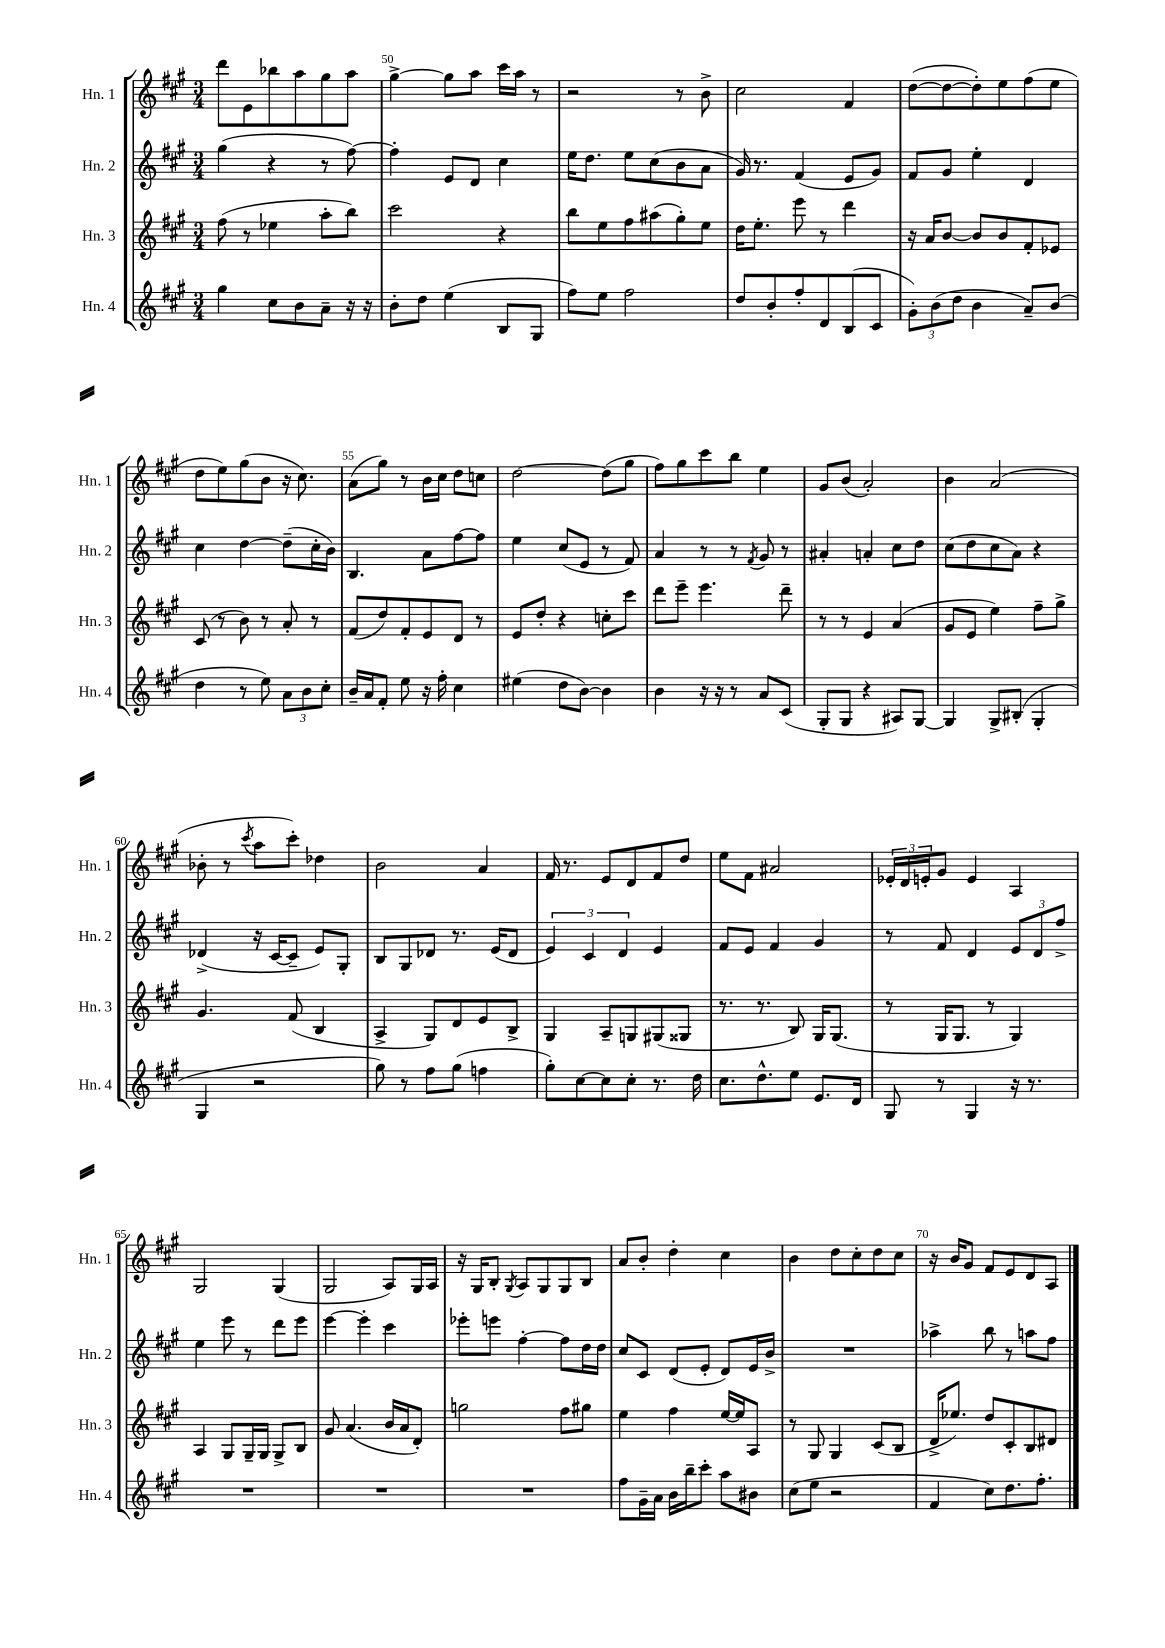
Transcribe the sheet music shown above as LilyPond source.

<<
\new StaffGroup <<
\new Staff = "s0" \with { instrumentName = "Hn. 1" shortInstrumentName = "Hn. 1" } {
    \clef treble \key a \major \numericTimeSignature \time 3/4
    d'''8 e'8 bes''8 a''8 gis''8 a''8 |
    gis''4~-> gis''8 a''8 cis'''16 a''16 r8 |
    r2 r8 b'8-> |
    cis''2 fis'4 |
    d''8~( d''8~ d''8-.) e''8 fis''8( e''8 |
    d''8 e''8) gis''8( b'8 r16 cis''8.) |
    a'8( gis''8) r8 b'16 cis''16 d''8 c''8 |
    d''2~ d''8( gis''8 |
    fis''8) gis''8 cis'''8 b''8 e''4 |
    gis'8 b'8( a'2-.) |
    b'4 a'2( |
    bes'8-. r8 \acciaccatura { cis'''8 } a''8 cis'''8-.) des''4 |
    b'2 a'4 |
    fis'16 r8. e'8 d'8 fis'8 d''8 |
    e''8 fis'8 ais'2 |
    \tuplet 3/2 { ees'16-. d'16 e'16-. } gis'8 e'4 a4 |
    gis2 gis4( |
    gis2 a8) gis16 a16 |
    r16 gis16 b8-. \acciaccatura { gis8 } a8 gis8 gis8 b8 |
    a'8 b'8-. d''4-. cis''4 |
    b'4 d''8 cis''8-. d''8 cis''8 |
    r16 b'16 gis'8 fis'8 e'8 d'8 a8 \bar "|." |
}
\new Staff = "s1" \with { instrumentName = "Hn. 2" shortInstrumentName = "Hn. 2" } {
    \clef treble \key a \major \numericTimeSignature \time 3/4
    gis''4( r4 r8 fis''8~) |
    fis''4-. e'8 d'8 cis''4 |
    e''16 d''8. e''8 cis''8( b'8 a'8 |
    gis'16) r8. fis'4( e'8 gis'8) |
    fis'8 gis'8 e''4-. d'4 |
    cis''4 d''4~ d''8--( cis''16-. b'16) |
    b4. a'8 fis''8~ fis''8 |
    e''4 cis''8( e'8 r8 fis'8) |
    a'4 r8 r8 \acciaccatura { fis'8 } gis'8 r8 |
    ais'4-. a'4-. cis''8 d''8 |
    cis''8( d''8 cis''8 a'8) r4 |
    des'4->( r16 cis'16~ cis'8-- e'8) gis8-. |
    b8 gis8 des'8 r8. e'16( des'8 |
    \tuplet 3/2 { e'4) cis'4 d'4 } e'4 |
    fis'8 e'8 fis'4 gis'4 |
    r8 fis'8 d'4 \tuplet 3/2 { e'8 d'8 fis''8-> } |
    e''4 e'''8 r8 d'''8 e'''8 |
    e'''4~ e'''4-. cis'''4 |
    ees'''8-. e'''8 fis''4~-. fis''8 d''16 d''16 |
    cis''8 cis'8 d'8( e'8-. d'8) e'16 b'16-> |
    R2. |
    aes''4-> b''8 r8 a''8 fis''8 \bar "|." |
}
\new Staff = "s2" \with { instrumentName = "Hn. 3" shortInstrumentName = "Hn. 3" } {
    \clef treble \key a \major \numericTimeSignature \time 3/4
    fis''8( r8 ees''4 a''8-. b''8) |
    cis'''2 r4 |
    b''8 e''8 fis''8 ais''8( gis''8-.) e''8 |
    d''16 e''8.-. e'''8 r8 d'''4 |
    r16 a'16 b'8~ b'8 b'8 fis'8-. ees'8 |
    cis'8( r8 b'8) r8 a'8-. r8 |
    fis'8( d''8) fis'8-. e'8 d'8 r8 |
    e'8 d''8-. r4 c''8-. cis'''8 |
    d'''8 e'''8-- e'''4. d'''8-- |
    r8 r8 e'4 a'4( |
    gis'8 e'8 e''4) fis''8-- gis''8-> |
    gis'4. fis'8( b4 |
    a4-> gis8) d'8 e'8 b8-> |
    gis4 a8-- g8 gis8( gisis8 |
    r8. r8. b8) gis16 gis8.( |
    r8 gis16 gis8. r8 gis4) |
    a4 gis8 gis16-- gis16 gis8-> b8 |
    gis'8 a'4.( b'16 a'16 d'8-.) |
    g''2 fis''8 gis''8 |
    e''4 fis''4 e''16~ e''16 a8 |
    r8 gis8 gis4 cis'8( b8 |
    d'16-> ees''8.) d''8 cis'8-. b8 dis'8 \bar "|." |
}
\new Staff = "s3" \with { instrumentName = "Hn. 4" shortInstrumentName = "Hn. 4" } {
    \clef treble \key a \major \numericTimeSignature \time 3/4
    gis''4 cis''8 b'8 a'8-- r16 r16 |
    b'8-. d''8 e''4( b8 gis8 |
    fis''8) e''8 fis''2 |
    d''8 b'8-. fis''8-. d'8 b8( cis'8 |
    \tuplet 3/2 { gis'8-.) b'8( d''8 } b'4 a'8--) b'8( |
    d''4 r8 e''8) \tuplet 3/2 { a'8 b'8 cis''8-. } |
    b'16-- a'16 fis'8-. e''8 r16 fis''16-. cis''4 |
    eis''4( d''8 b'8~) b'4 |
    b'4 r16 r16 r8 a'8 cis'8( |
    gis8-. gis8 r4 ais8) gis8~ |
    gis4 gis8-> bis8-.( gis4-. |
    gis4 r2 |
    gis''8) r8 fis''8 gis''8( f''4 |
    gis''8-.) cis''8~ cis''8 cis''8-. r8. d''16 |
    cis''8. d''8.-^ e''8 e'8. d'16 |
    gis8 r8 gis4 r16 r8. |
    R2. |
    R2. |
    R2. |
    fis''8 gis'16-- a'16 b'16 b''16-- cis'''8-. a''8 bis'8 |
    cis''8( e''8 r2 |
    fis'4 cis''8) d''8. fis''8.-. \bar "|." |
}
>>
>>
\layout { \context { \Score currentBarNumber = #49 \override BarNumber.break-visibility = ##(#f #t #t) barNumberVisibility = #(every-nth-bar-number-visible 5) } }
